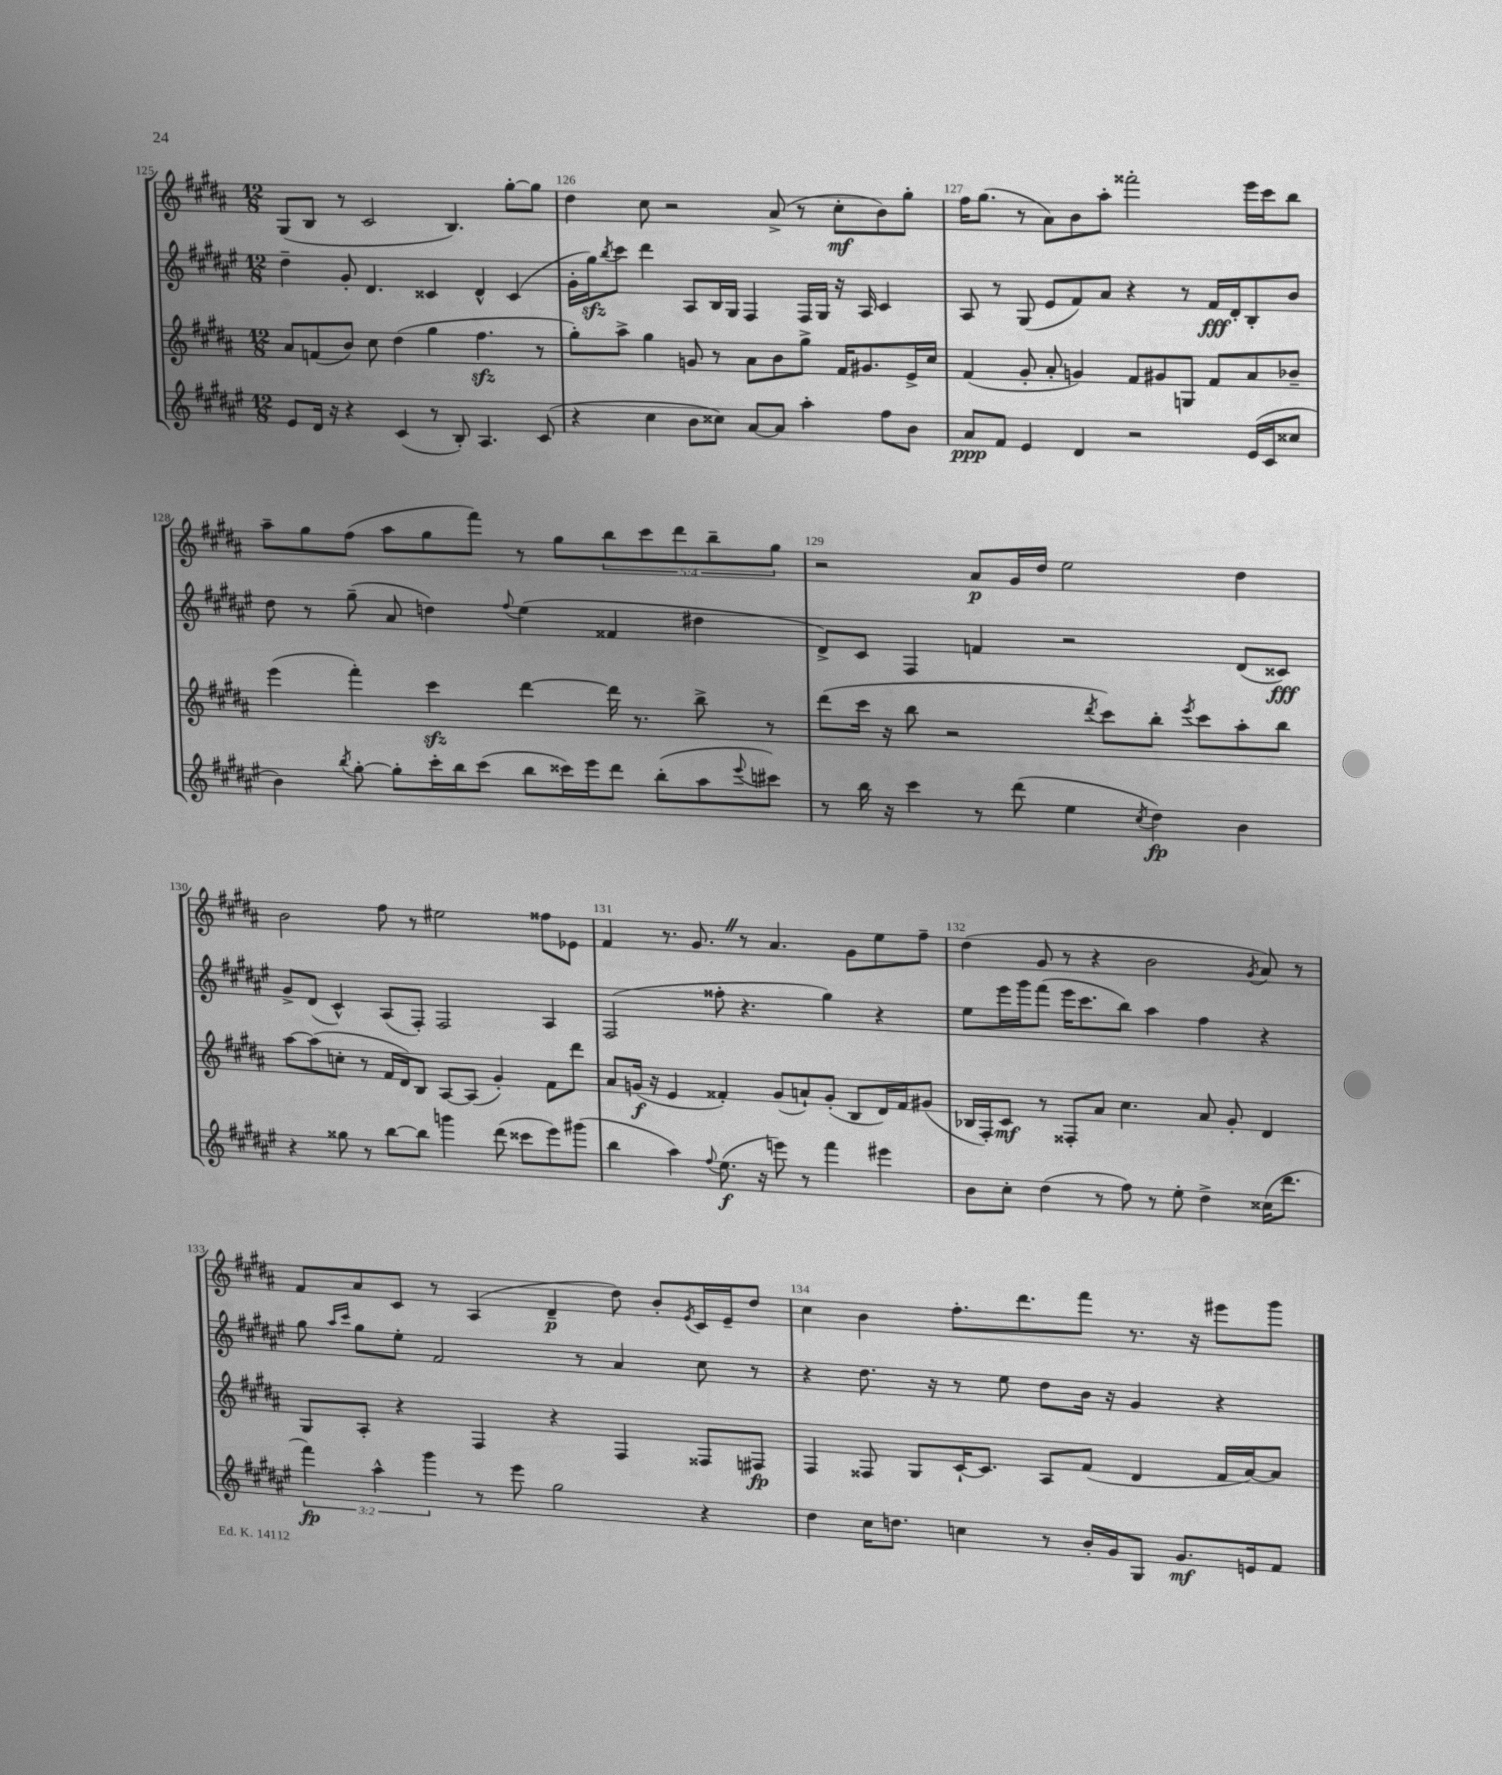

**kern	**kern	**kern	**kern
*staff4	*staff3	*staff2	*staff1
*clefG2	*clefG2	*clefG2	*clefG2
*k[f#c#g#d#a#e#]	*k[f#c#g#d#a#]	*k[f#c#g#d#a#e#]	*k[f#c#g#d#a#]
*M12/8	*M12/8	*M12/8	*M12/8
8e#	8a#	4dd#~	(8G#
16d#	(8f	.	8B
16r	.	.	.
4r	8b)	8g#'	8r
.	8cc#	4.d#	2c#
(4c#	(4dd#	.	.
8r	4gg#	4c##	.
8B')	.	.	4.B)
4.A#	4.ff#	4d#^^	.
.	.	(4c##	[8gg#'
(8c#	8r	.	8gg#]
=	=	=	=
4r	8gg#')	16g#'	4dd#
.	.	16gg#)	.
.	.	8qbb	.
.	8aa#^	8ccc#	.
4cc#	4gg#	4ddd#	8cc#
.	.	.	2r
8b	8g	8A#	.
8cc##)	8r	16B	.
.	.	16G#	.
[8a#	8a#	4F#	.
8a#]	8b	.	(8a#^
4aa#'	8gg#^	16F#	8r
.	.	16G#	.
.	16f#	16r	8cc#'
.	8.g#	16A#	.
8ff#	.	4c#	8b)
8b	16e^	.	8gg#'
.	16cc#	.	.
=	=	=	=
8a#	(4f#	8A#	16ff#
.	.	.	(8.gg#
8f#	.	8r	.
4e#	8g#'	(8G#	8r
.	8a#'	8e#	8a#)
4d#	4g)	8f#)	8b
.	.	8a#	8aa#'
2r	8f#	4r	2fff##'
.	8g#	.	.
.	8G	8r	.
.	8f#	16f#	.
.	.	16d#'	.
(16e#	8a#	8B'	16eee
16c#	.	.	16ccc#
8cc##	8b-~	8b	8bb
=	=	=	=
4b)	(4eee	8dd#	8aa#~
.	.	8r	8gg#
8qbb	.	.	.
[8gg#'	4fff#')	(8gg#~	(8ff#
8gg#']	.	8a#	8aa#
16ccc#'	4ccc#	4dd)	8gg#
16bb	.	.	.
(8ccc#	.	.	8fff#)
.	.	8qqff#	.
8bb	[4ddd#	(4ee#	8r
16ccc##)	.	.	8gg#
16eee#	.	.	.
8ddd#	16ddd#]	4f##	10bb
.	8.r	.	.
.	.	.	10ccc#
(8bb'	.	.	.
.	.	.	10ddd#
8aa#	8bb^	4dd#	.
.	.	.	10bb~
8qqeee#	.	.	.
8ccc#)	8r	.	.
.	.	.	10gg#
=	=	=	=
8r	(8ddd#	8d#^)	2r
16bb	16ccc#	8c#	.
16r	16r	.	.
4ccc#	8bb	4F#	.
.	2r	.	.
8r	.	4f	8a#
(8ddd#	.	.	16g#
.	.	.	16dd#
4ee#	.	2r	2ee
.	8qddd#	.	.
.	8ccc#)	.	.
8qcc#	.	.	.
4dd#)	8bb'	.	.
.	8qeee	.	.
.	8ccc#	.	.
4b	8aa#'	(8d#	4dd#
.	8bb	8c##)	.
=	=	=	=
4r	[8aa#	8g#^	2b
.	(8aa#]	(8d#	.
8gg##	8cc'	4c#^^)	.
8r	8r	.	.
[8bb	16f#	(8A#	8ff#
.	16d#)	.	.
8bb]	8B	8F#')	8r
4ggg	[8A#	2F#	2ee#
.	(8A#]	.	.
(8ddd#	4g#')	.	.
8ccc##	.	.	.
8eee#)	8f#	4A#	8ff##
(8ggg#	8ddd#	.	8e-
=	=	=	=
4bb	8a#	(2F#	4f#
.	(16g	.	.
.	16r	.	.
4aa#)	4e	.	8.r
.	.	.	8.g#
8qqff#	.	.	.
(8.ee#	4f##')	8ff##'	.
.	.	4.r	8r
16r	.	.	.
8eee)	(8g	.	4.a#
8r	8a`)	.	.
4fff#	(8g'	4gg#)	.
.	8B	.	8g#
4eee#	16d#)	4r	8ee
.	16f##	.	.
.	(8g#	.	8ff#~
=	=	=	=
8b	16B-	8ee#	(4dd#
.	16F#')	.	.
8cc#'	8c#	16eee#	.
.	.	16ggg#	.
(4dd#	8r	(8fff#	8g#
.	8F##'	16eee#	8r
.	.	8.ccc#	.
8r	8a#	.	4r
8ff#)	4.cc#	8bb)	.
8r	.	4aa#	2b
8ee#'	.	.	.
4dd#^	8a#	4ff#	.
.	8g#'	.	.
.	.	.	8qg#
(16cc##	4d#	4r	8a#)
8.ddd#	.	.	.
.	.	.	8r
=	=	=	=
6fff#)	8G#	8gg#	8f#
.	.	16qqaa#	.
.	.	16qqccc#	.
.	8A#'	8gg#	8a#
6aa#^^	.	.	.
.	4r	8ee#'	8c#
6ggg#	.	.	.
.	.	2f#	8r
8r	4F#	.	(4A#
8eee#	.	.	.
2gg#	4r	.	4d#~
.	.	8r	.
.	4F#	4a#	8dd#)
.	.	.	8b'
.	.	.	8qe
4r	8F##	8cc#	16c#
.	.	.	16e~
.	8F#	8r	8dd#
=	=	=	=
4dd#	4F#	4r	4cc#
16cc#	8F##	8.dd#	4b
8.dd	.	.	.
.	8G#	.	.
.	.	16r	.
4cc	[16c#`	8r	8.ff#'
.	8.c#]	.	.
.	.	8ee#	.
.	.	.	8.ddd#
8r	8A#	8dd#	.
16b'	(8f#	16b	8fff#
16g#	.	16r	.
8G#	4d#	4g#	8.r
8.g#	.	.	.
.	.	.	16r
.	16f#	4r	8eee#
16e	[16a#)	.	.
8f#	8a#]	.	8ggg#
==	==	==	==
*-	*-	*-	*-
